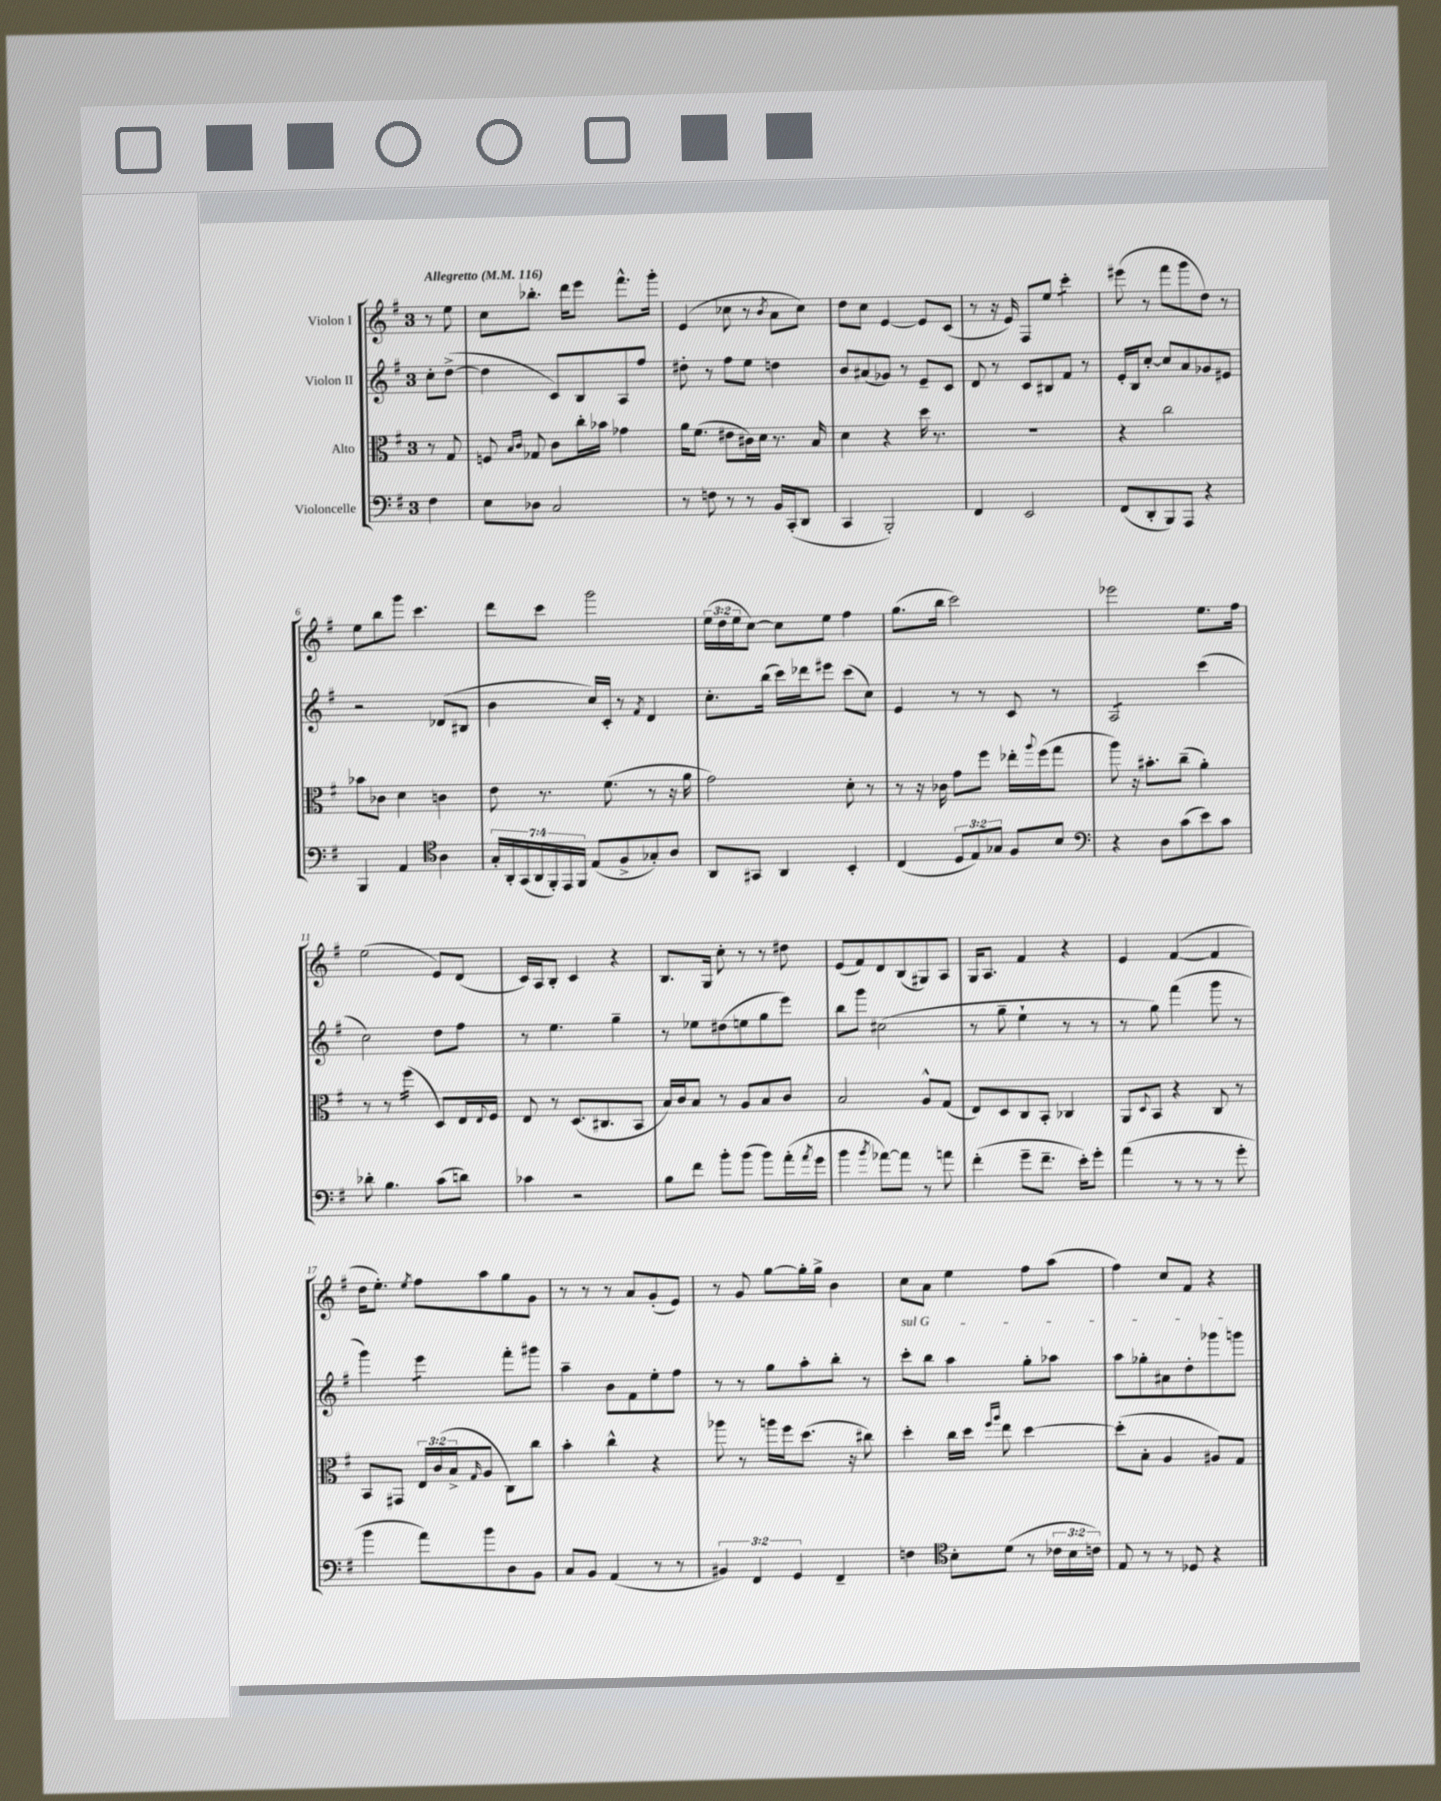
<<
\new StaffGroup <<
\new Staff = "s0" \with { instrumentName = "Violon I" } {
    \clef treble \key g \major \once \override Staff.TimeSignature.style = #'single-digit \time 3/4 \override Staff.TupletNumber.text = #tuplet-number::calc-fraction-text \partial 4 \tempo "Allegretto" 4 = 116
    r8 e''8 |
    c''8 bes''8.-. d'''16 e'''8 fis'''8.-^ g'''16-. |
    e'4( ces''8 r8 \acciaccatura { b'8 } a'8 ces''8) |
    d''8 c''8 e'4~ e'8 c'8( |
    r8 r16 e'16) fis8 e''8 c'''4:8-. |
    eis'''8( r8 fis'''8 g'''8 d''8) r8 |
    e''8 b''8 g'''8 c'''4. |
    d'''8 c'''8 g'''2 |
    \tuplet 3/2 { e''16( d''16 e''16 } c''8~) c''8 e''8 fis''4 |
    g''8.( b''16 c'''2) |
    ees'''2 e''8. fis''16 |
    e''2( e'8) d'8( |
    c'16) a16 b8-. c'4 r4 |
    b8. g16 c''8-. r8 r8 dis''8 |
    e'8( fis'8) d'8 b8( gis8) a8 |
    g16 a8. fis'4 r4 |
    e'4 fis'4~( fis'4 |
    d''16 e''8.-.) \acciaccatura { e''8 } fis''8 a''8 g''8 g'8 |
    r8 r8 r8 a'8 g'8-.( e'8) |
    r8 g'8 g''8~ g''16-. g''16-> b'4 |
    c''8 a'8 e''4 fis''8 a''8( |
    fis''4) c''8 fis'8 r4 \bar "|." |
}
\new Staff = "s1" \with { instrumentName = "Violon II" } {
    \clef treble \key g \major \once \override Staff.TimeSignature.style = #'single-digit \time 3/4 \partial 4
    c''8-. d''8~->( |
    d''4 c'8) b8 a8 fis''8 |
    dis''8-. r8 fis''8 e''8 d''4 |
    b'8 ais'8( ges'8) r8 e'8-- c'8 |
    d'8 r8 c'8 bis8 fis'8 r8 |
    e'16-. b16 c''8~-. c''8 a'8 ges'8 eis'8 |
    r2 des'8( bis8 |
    b'4 c''16) c'16-. r8 \acciaccatura { fis'8 } d'4 |
    c''8.-. b''16( c'''16) des'''16 eis'''8 c'''8( c''8) |
    e'4 r8 r8 c'8 r8 |
    a2:8 c'''4( |
    c''2) d''8 fis''8 |
    r8 e''4. g''4-- |
    r8 ees''8 dis''8( e''8 g''8 e'''8) |
    b''8 g'''8 cis''2( |
    r8 g''8-- e''4-! r8 r8 |
    r8 g''8) fis'''4( g'''8 r8 |
    g'''4) e'''4:8 fis'''8-. gis'''8 |
    a''4-- b'8 fis'8 e''8-. fis''8 |
    r8 r8 g''8 a''8-. b''8-. r8 |
    \once \override TextSpanner.bound-details.left.text = \markup { \italic "sul G" } c'''8-.\startTextSpan b''8 a''4 g''8-. aes''8 |
    a''8 ges''8-. ais'8 d''8-. ges'''8 g'''8\stopTextSpan \bar "|." |
}
\new Staff = "s2" \with { instrumentName = "Alto" } {
    \clef alto \key g \major \once \override Staff.TimeSignature.style = #'single-digit \time 3/4 \override Staff.TupletNumber.text = #tuplet-number::calc-fraction-text \partial 4
    r8 g8 |
    f8 \grace { b16 c'16 } ges8 c'8 c''16-. bes'16 ges'4 |
    a'16 fis'8.( eis'8 cis'16) d'16 r8. b16 |
    d'4 r4 d''16 r8. |
    R2. |
    r4 c''2 |
    bes'8 ces'8 d'4 c'4 |
    e'8 r8. fis'8.( r8 r16 a'16 |
    g'2) d'8-. r8 |
    r8 r16 ces'16 g'8 fis''8 ees''16-. \appoggiatura { a''8 } fis''16( g''8 |
    a''8) r16 bis'8.-. c''8--( a'4-.) |
    r8 r8 fis''4:16( d8) e16 \appoggiatura { e8 } fis16 |
    e8 r8 d8.( cis8. b,8 |
    b16) c'16 b8 r8 a8 b8 c'8 |
    b2 a8-^ g8( |
    e8) d8 c8 b,8-. ces4 |
    a,8 \appoggiatura { d8 } b,8 r4 c8 r8 |
    b,8 gis,8 \tuplet 3/2 { e16 c'16( b16-> } \grace { g16 } a8 c8) c''8 |
    b'4-. c''4-^ r4 |
    aes''8 r8 a''16 fis''16 d''8.( r16 cis''8) |
    d''4-. c''16 d''16 \grace { fis''16 a''16 } e''8 d''4~ |
    d''8-.( b8-. a4 ais8) g8 \bar "|." |
}
\new Staff = "s3" \with { instrumentName = "Violoncelle" } {
    \clef bass \key g \major \once \override Staff.TimeSignature.style = #'single-digit \time 3/4 \override Staff.TupletNumber.text = #tuplet-number::calc-fraction-text \partial 4
    fis4 |
    e8 des8 c2 |
    r8 f8 r8 r8 b,16 c,16-.( d,8 |
    c,4 b,,2-.) |
    fis,4 e,2 |
    fis,8( d,8-. b,,8) a,,8 r4 |
    b,,4 a,4 \clef tenor a4 |
    \tuplet 7/4 { g16-. a,16-. g,16( a,16 fis,16-.) e,16 fis,16 } e8( fis8-> ges8-.) a8 |
    a,8 gis,8 a,4 b,4-. |
    c4( \tuplet 3/2 { d8 e8) ges8 } fis8 b8 |
    \clef bass r4 d8 c'8( e'8) c'8 |
    des'8-. b4. c'8( d'8) |
    ces'4 r2 |
    b8 fis'8 b'8-. b'8( b'8) a'16-.( \acciaccatura { a'8 } g'16 |
    b'4 \acciaccatura { b'8 } aes'8~) aes'8 r8 a'8 |
    fis'4-.( g'8-- fis'8.-- e'16-.) g'8-. |
    a'4( r8 r8 r8 g'8-. |
    b'4 a'8) b'8 d8 b,8 |
    c8 b,8 a,4( r8 r8 |
    \tuplet 3/2 { bis,4) fis,4 g,4 } fis,4-- |
    f4 \clef tenor b8-. d'8( r8 \tuplet 3/2 { ces'16 b16 c'16) } |
    e8 r8 r8 des8 r4 \bar "|." |
}
>>
>>
